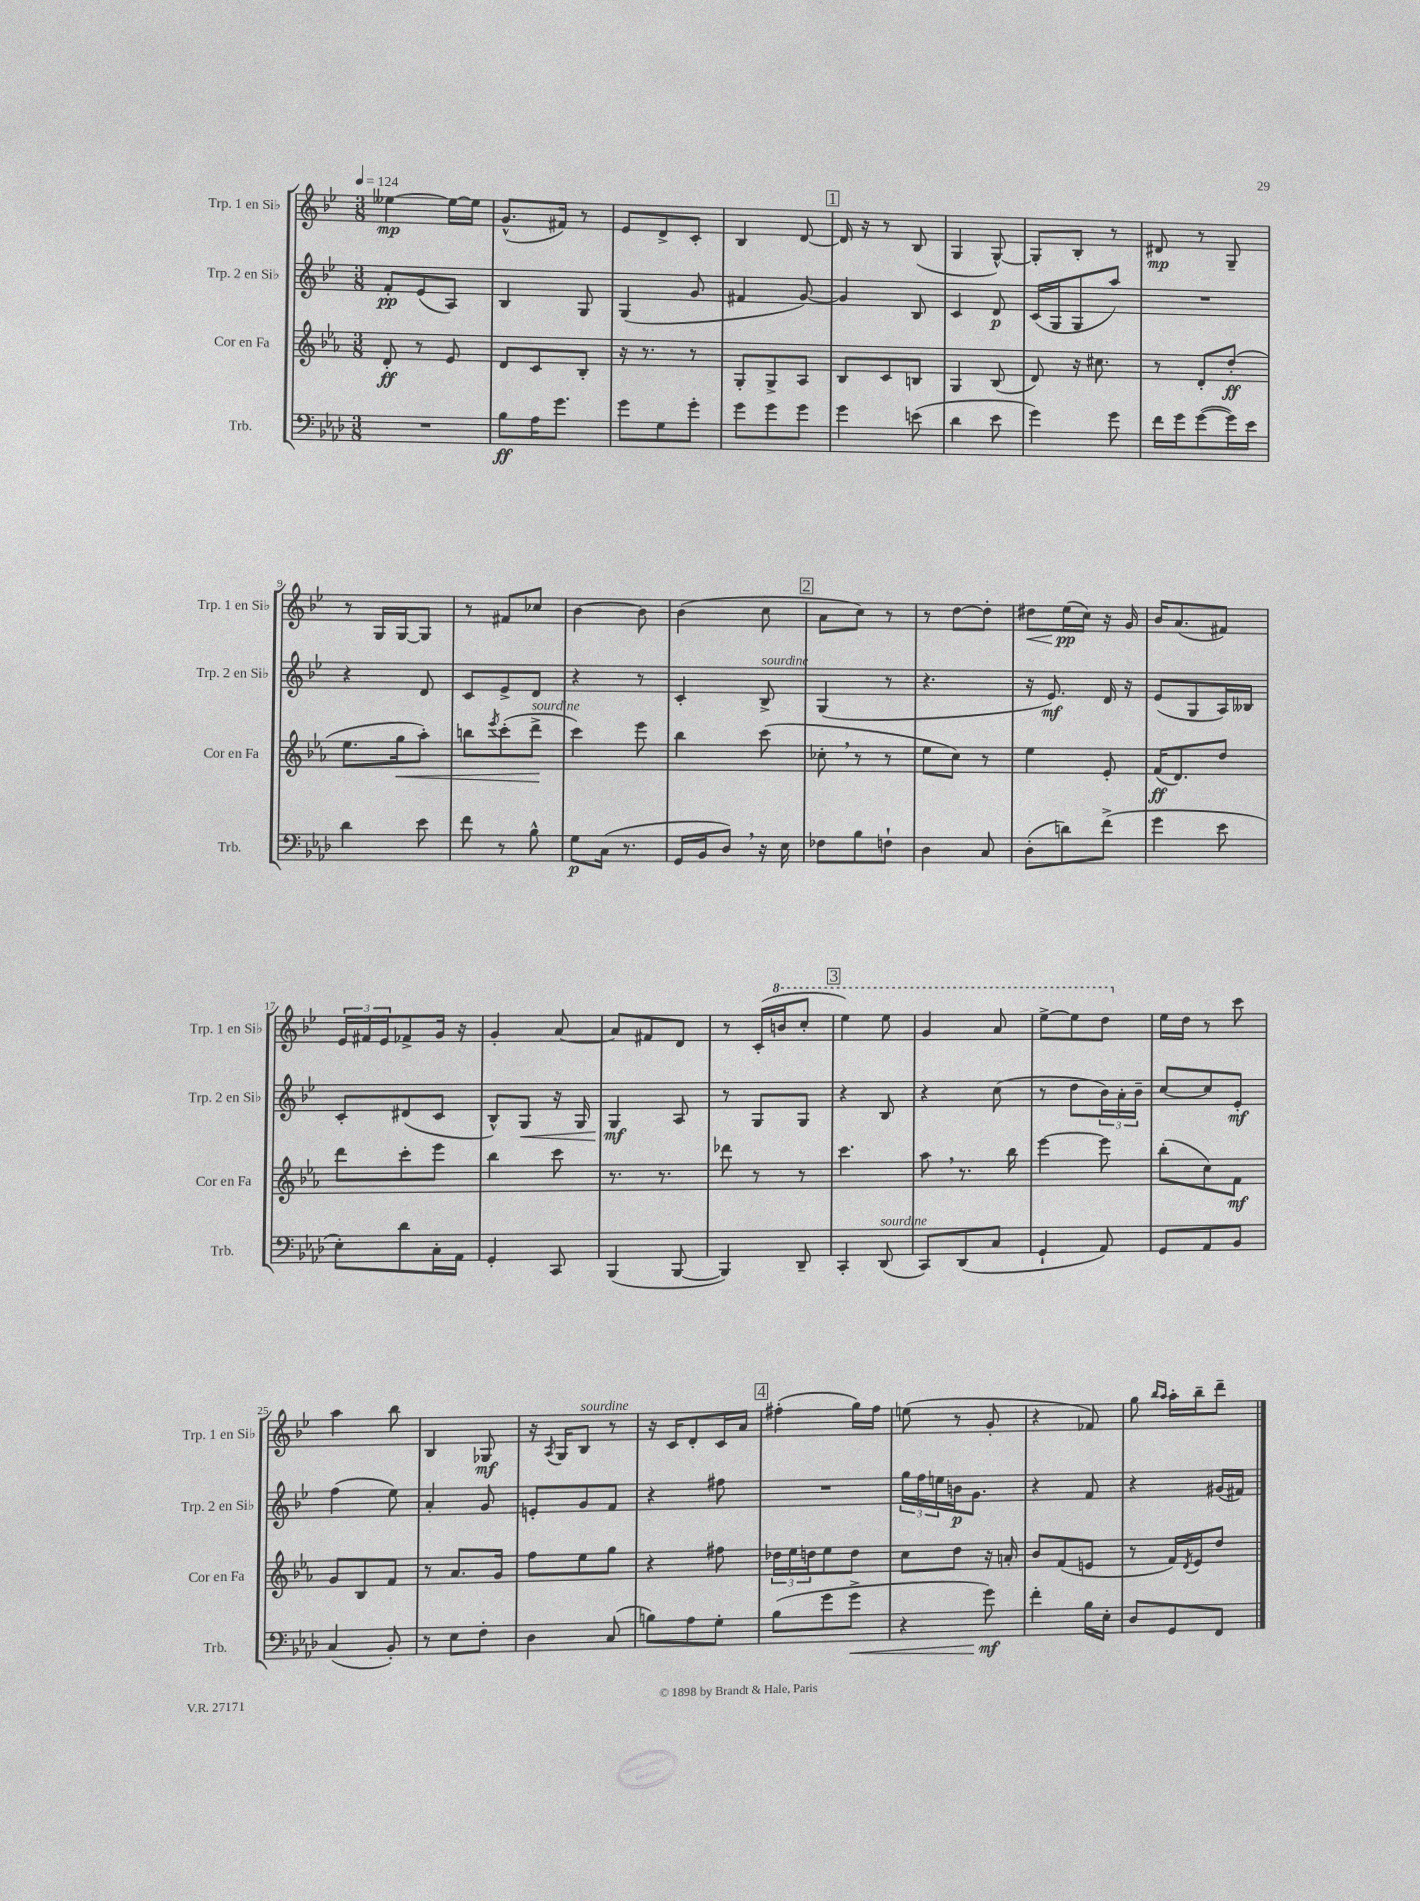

**kern	**kern	**kern	**kern
*staff4	*staff3	*staff2	*staff1
*clefF4	*clefG2	*clefG2	*clefG2
*k[b-e-a-d-]	*k[b-e-a-]	*k[b-e-]	*k[b-e-]
*M3/8	*M3/8	*M3/8	*M3/8
*MM124	*MM124	*MM124	*MM124
4.r	8d'	8f'	[4ee--
.	8r	(8e-	.
.	8e-	8A)	16ee--_
.	.	.	16ee--]
=	=	=	=
8B-	8d	4B-	(8.g^^
16A-	8c	.	.
8.g	.	.	16f#)
.	8B-'	8G	8r
=	=	=	=
8g	16r	(4G	8e-
.	8.r	.	.
8G	.	.	8d^
8g'	8r	8g	8c'
=	=	=	=
8g	8G'	4f#	4B-
8g	8G^	.	.
8g	8A-	[8g)	[8d
=	=	=	=
4g	8B-	4g]	16d]
.	.	.	16r
.	8c	.	8r
(8e	8B	8B-	(8B-
=	=	=	=
4d-	4G	4c	4G
8e-	(8B-	8d	[8G^^)
=	=	=	=
4g)	8d)	(16c	8G']
.	.	16G	.
.	16r	8G	8B-'
.	8.cc#	.	.
8g	.	8aa)	8r
=	=	=	=
16f	8r	4.r	8d#
16g	.	.	.
([8g	8d'	.	8r
16g])	(8dd'	.	8G~
16e-	.	.	.
=	=	=	=
4d-	8.ee-	4r	8r
.	.	.	16G
.	16gg	.	[16G
8e-	8aa-')	8d	8G]
=	=	=	=
8f	8bb	8c	8r
.	8qeee-	.	.
8r	(8ccc'	8e-^	8f#
8B-^^	8ddd^	8d	8cc-
=	=	=	=
8G	4ccc)	4r	[4b-
(16C	.	.	.
8.r	.	.	.
.	8eee-	8r	8b-]
=	=	=	=
16GG	4bb-	4c'	(4b-
16BB-	.	.	.
8D-)	.	.	.
16r	(8ccc	8B-^	8cc
16E-	.	.	.
=	=	=	=
8F-	8cc-'	(4G	8a
8B-	8r	.	8cc)
8F`	8r	8r	8r
=	=	=	=
4D-	8ee-	4.r	8r
.	8cc)	.	[8dd
8C	8r	.	8dd']
=	=	=	=
(8D-'	4ee-	16r	8dd#
.	.	8.e-)	.
8d)	.	.	(16ee-
.	.	.	16cc)
(8f^	8e-'	16d	16r
.	.	16r	16g
=	=	=	=
4g	(16f	(8e-	16b-
.	8.d)	.	(8.a
.	.	8G	.
8e-	8dd	16A)	8f#)
.	.	16B--	.
=	=	=	=
8E-')	8ddd	8c'	24e-
.	.	.	24f#
.	.	.	24e-
8d-	8ccc'	(8d#	8f-^
16C'	8eee-	8c	16g
16AA-	.	.	16r
=	=	=	=
4GG'	4bb-	8B-^^)	4g'
.	.	8G	.
8CC	8ccc	16r	[8a
.	.	16G	.
=	=	=	=
(4BBB-	8.r	4G	8a]
.	.	.	8f#
.	8.r	.	.
[8BBB-	.	8A	8d
=	=	=	=
4BBB-])	8ddd-	8r	8r
.	8r	8G	(16c'
.	.	.	16bb
8DD-~	8r	8G	8ccc'
=	=	=	=
4CC'	4.ccc	4r	4eee-)
(8DD-	.	8B-	8eee-
=	=	=	=
8CC)	8aa-	4r	4gg
(8DD-	8.r	.	.
8C	.	(8cc	8aa
.	16bb-	.	.
=	=	=	=
4GG`	[4eee-	8r	[8eee-^
.	.	8dd	8eee-]
8AA-)	8eee-]	24b-)	8ddd
.	.	24a'	.
.	.	24b-~	.
=	=	=	=
8GG	(8bb-'	[8cc	16ee-
.	.	.	16dd
8AA-	8cc)	8cc]	8r
8BB-	8f	8e-'	8ccc
=	=	=	=
(4C	8g	(4ff	4aa
.	8B-	.	.
8BB-')	8f	8ee-)	8bb-
=	=	=	=
8r	8r	4a'	4B-
8E-	8.a-	.	.
8F'	.	8g	8G-
.	16g	.	.
=	=	=	=
4D-	8ff	8e'	16r
.	.	.	8qA
.	.	.	16G
.	8ee-	8g	8B-
(8C	8gg	8f	8r
=	=	=	=
8B)	4r	4r	16r
.	.	.	16c
8A-	.	.	8d'
8G'	8ff#	8ff#	16c
.	.	.	16a
=	=	=	=
(8B-	24dd-	4.r	(4ff#'
.	24ee-	.	.
.	24dd	.	.
8g	8ee-	.	.
8g^	8dd	.	16gg)
.	.	.	16ff#
=	=	=	=
4r	8cc	24gg	(8ee
.	.	24ff	.
.	.	24ee	.
.	8dd	16b	8r
.	.	8.g	.
8g)	16r	.	8g'
.	16a'	.	.
=	=	=	=
4f'	8b-	4r	4r
.	(8f	.	.
16B-	8e	8f	8f-)
16E-'	.	.	.
=	=	=	=
8D-	8r	4r	8gg
.	.	.	16qqbb-
.	.	.	16qqaa
8GG	16f)	.	16aa'
.	8qd	.	.
.	16e-	.	16bb-~
8FF	8dd	(16g#	8ddd~
.	.	16f#)	.
==	==	==	==
*-	*-	*-	*-
